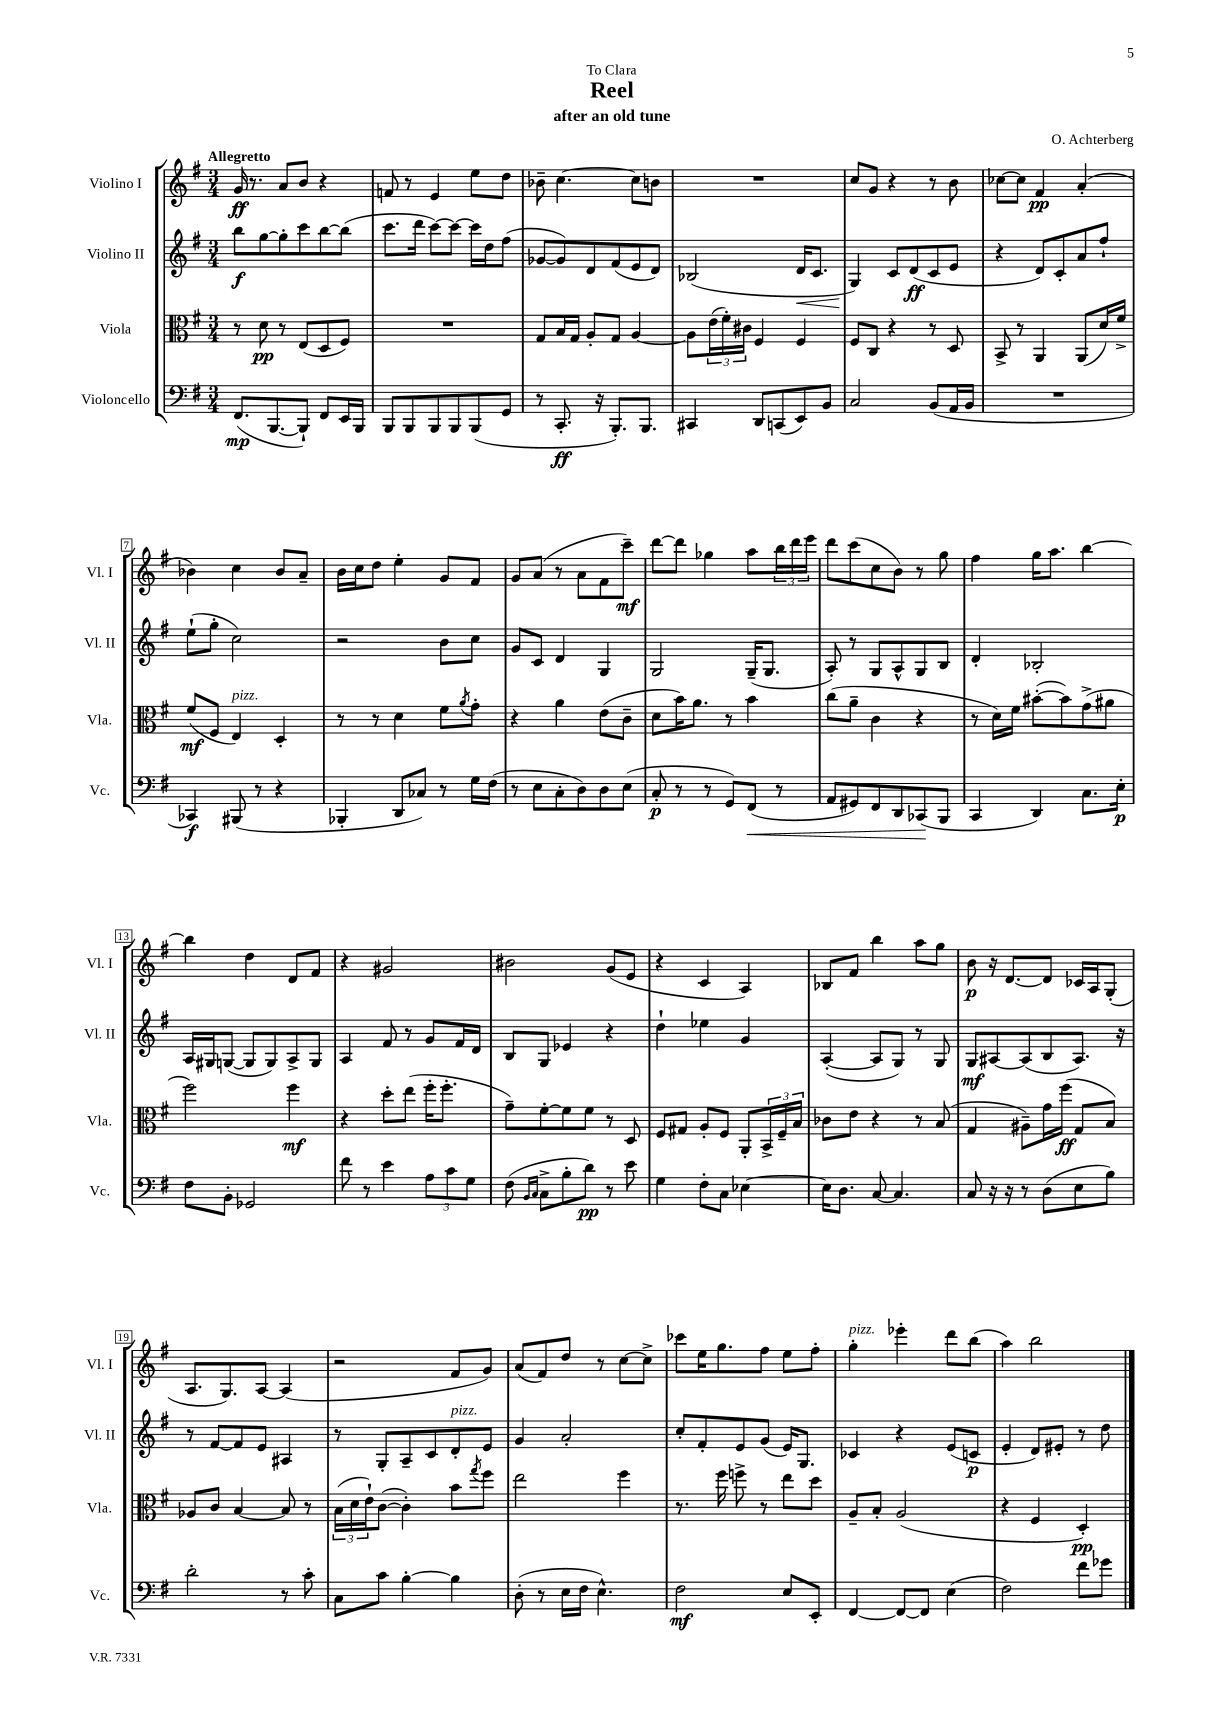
\header { title = "Reel" composer = "O. Achterberg" subtitle = "after an old tune" dedication = "To Clara" }
<<
\new StaffGroup <<
\new Staff = "s0" \with { instrumentName = "Violino I" shortInstrumentName = "Vl. I" } {
    \clef treble \key g \major \numericTimeSignature \time 3/4 \tempo "Allegretto"
    g'16\ff r8. a'8 b'8 r4 |
    f'8 r8 e'4 e''8 d''8 |
    bes'8-- c''4.~ c''8 b'8 |
    R2. |
    c''8 g'8 r4 r8 b'8 |
    ces''8~ ces''8 fis'4\pp a'4-.( |
    bes'4) c''4 bes'8 a'8-- |
    b'16 c''16 d''8 e''4-. g'8 fis'8 |
    g'8 a'8( r8 a'8 fis'8 c'''8--\mf) |
    d'''8~ d'''8 ges''4 a''8 \tuplet 3/2 { b''16 d'''16 e'''16 } |
    d'''8 c'''8( c''8 b'8) r8 g''8 |
    fis''4 g''16 a''8. b''4~ |
    b''4 d''4 d'8 fis'8 |
    r4 gis'2 |
    bis'2 g'8( e'8 |
    r4 c'4 a4) |
    bes8 fis'8 b''4 a''8 g''8 |
    b'8\p r16 d'8.~ d'8 ces'16 a16 g8-.( |
    a8. g8.) a8~ a4( |
    r2 fis'8 g'8) |
    a'8( fis'8) d''8 r8 c''8~ c''8-> |
    ces'''8 e''16 g''8. fis''8 e''8 fis''8-. |
    g''4-.^\markup { \italic "pizz." } ees'''4-. d'''8 b''8( |
    a''4) b''2 \bar "|." |
}
\new Staff = "s1" \with { instrumentName = "Violino II" shortInstrumentName = "Vl. II" } {
    \clef treble \key g \major \numericTimeSignature \time 3/4
    b''8\f g''8~ g''8-. c'''8 b''8~ b''8( |
    c'''8. d'''16 c'''8~) c'''8~ c'''16 d''16 fis''8( |
    ges'8~ ges'8) d'8 fis'8( e'8 d'8) |
    bes2( d'16\< c'8. |
    g4\!) c'8 d'8\ff( c'8 e'8 |
    r4 d'8) c'8-. a'8 fis''8-! |
    e''8-!( g''8-. c''2) |
    r2 b'8 c''8 |
    g'8 c'8 d'4 g4 |
    g2 g16--( g8. |
    a8-.) r8 g8 a8-^ g8 b8 |
    d'4-. bes2-. |
    a16 gis16 g8~( g8 g8) a8-> g8 |
    a4 fis'8 r8 g'8 fis'16 d'16 |
    b8 g8 ees'4 r4 |
    d''4-! ees''4 g'4 |
    a4~-.( a8 g8) r8 g8 |
    g8\mf ais8~ ais8( b8 ais8.) r16 |
    r8 fis'8~ fis'8 e'8 ais4 |
    r8 g8-. a8-- c'8 d'8-.^\markup { \italic "pizz." } e'8 |
    g'4 a'2-. |
    c''8-. fis'8-. e'8 g'8( e'16) g8. |
    ces'4 r4 e'8( c'8\p |
    e'4-. d'8) eis'8-. r8 d''8 \bar "|." |
}
\new Staff = "s2" \with { instrumentName = "Viola" shortInstrumentName = "Vla." } {
    \clef alto \key g \major \numericTimeSignature \time 3/4
    r8 d'8\pp r8 e8( d8 fis8) |
    R2. |
    g8 b16 g16 a8-. g8 a4~ |
    a8 \tuplet 3/2 { e'16( fis'16-.) cis'16 } fis4 fis4 |
    fis8 c8 r4 r8 d8 |
    b,8-> r8 a,4 a,8( d'16) fis'16-> |
    fis'8\mf( fis8 e4^\markup { \italic "pizz." }) d4-. |
    r8 r8 d'4 fis'8 \acciaccatura { a'8 } g'8-. |
    r4 a'4 e'8( c'8-- |
    d'8 b'16) a'8. r8 b'4 |
    c''8( a'8-- c'4 r4 |
    r8 d'16) fis'16 bis'8~-.( bis'8) g'8->( ais'8 |
    fis''2) fis''4\mf |
    r4 d''8-. e''8( fis''16-. fis''8.-. |
    g'8--) fis'8~-. fis'8 fis'8 r8 d8 |
    fis8 gis8 a8-. fis8 a,8-. \tuplet 3/2 { b,16-> fis16-- b16 } |
    ces'8 e'8 r4 r8 b8( |
    g4 ais8--) g'16 fis''16\ff( g8 b8) |
    aes8 c'8 b4~ b8 r8 |
    \tuplet 3/2 { b16( d'16 e'16-!) } c'8~( c'4-.) b'8 \acciaccatura { g''8 } fis''8 |
    e''2 fis''4 |
    r8. fis''16 f''8-> r8 e''8 d''8 |
    a8-- b8-. a2( |
    r4 fis4 d4-.\pp) \bar "|." |
}
\new Staff = "s3" \with { instrumentName = "Violoncello" shortInstrumentName = "Vc." } {
    \clef bass \key g \major \numericTimeSignature \time 3/4
    fis,8.\mp( b,,8.~ b,,8-!) fis,8 e,16 b,,16 |
    b,,8 b,,8 b,,8 b,,8 b,,8( g,8 |
    r8 c,8.-.\ff r16 b,,8.-.) b,,8. |
    cis,4 d,8 c,8( e,8) b,8 |
    c2 b,8( a,16 b,16 |
    R2. |
    ces,4\f) bis,,8( r8 r4 |
    bes,,4-. d,8 ces8) r8 g16 fis16( |
    r8 e8 c8-. d8) d8 e8( |
    c8-.\p r8 r8 g,8) fis,8\<( r8 |
    a,8 gis,8) fis,8 d,8 ces,8\!( b,,8 |
    c,4 d,4) c8. e16-.\p |
    fis8 b,8-. ges,2 |
    fis'8 r8 e'4 \tuplet 3/2 { a8 c'8 g8 } |
    fis8( \grace { b,16 c16 } c8-> b8-. d'8\pp) r8 e'8 |
    g4 fis8-. c8 ees4~ |
    ees16 d8. c8~ c4. |
    c8 r16 r16 r8 d8( e8 b8) |
    d'2-. r8 c'8-. |
    c8 c'8 b4~-. b4 |
    d8-.( r8 e16 fis16 e4.-^) |
    fis2\mf e8 e,8-. |
    fis,4~ fis,8~ fis,8 e4( |
    fis2) fis'8 ges'8 \bar "|." |
}
>>
>>
\layout { \context { \Score \override BarNumber.stencil = #(make-stencil-boxer 0.1 0.3 ly:text-interface::print) } }
